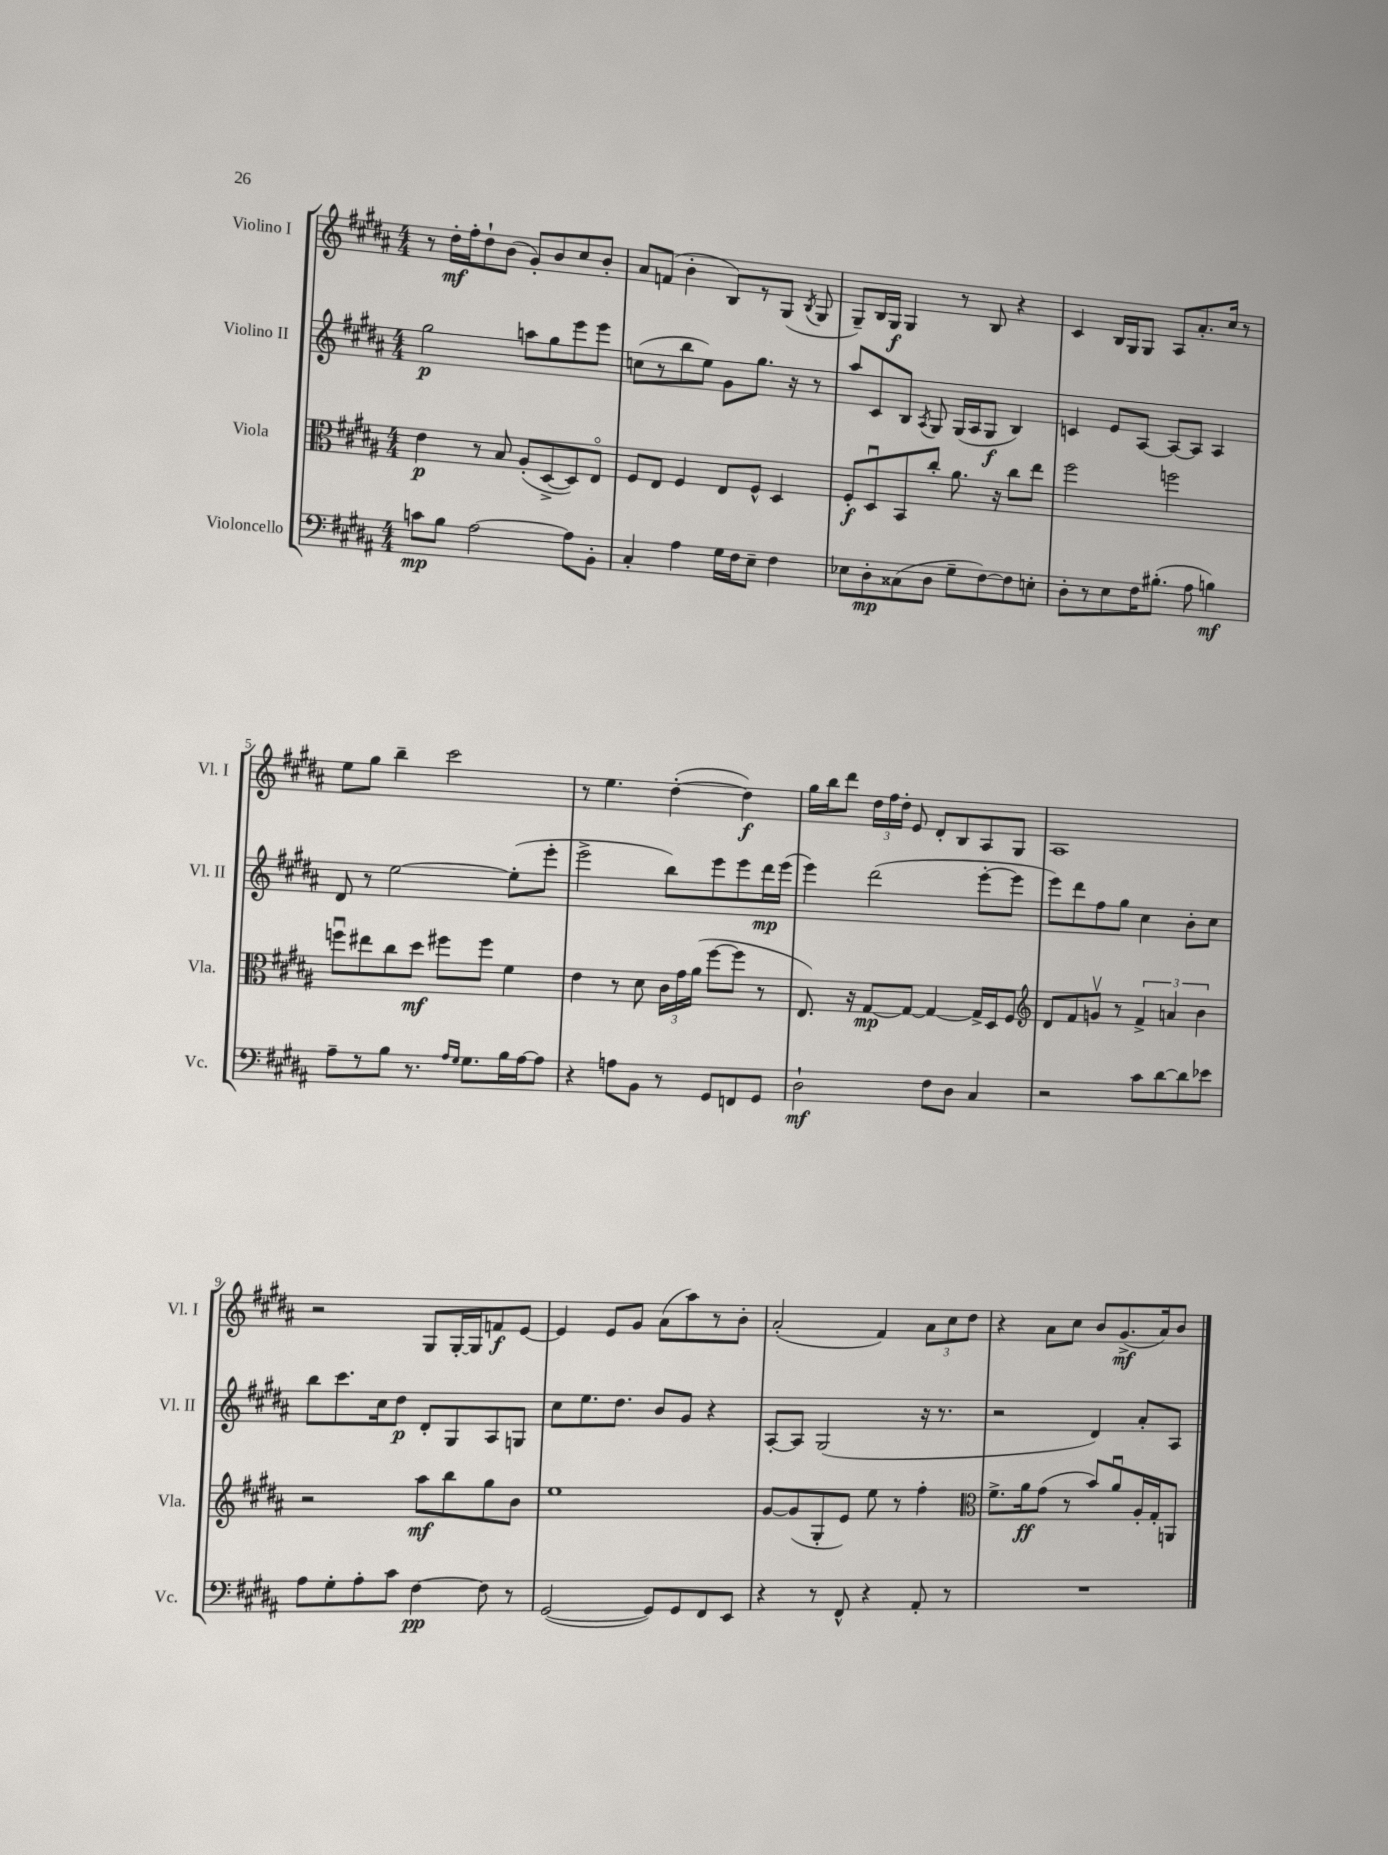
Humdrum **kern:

**kern	**kern	**kern	**kern
*staff4	*staff3	*staff2	*staff1
*clefF4	*clefC3	*clefG2	*clefG2
*k[f#c#g#d#a#]	*k[f#c#g#d#a#]	*k[f#c#g#d#a#]	*k[f#c#g#d#a#]
*M4/4	*M4/4	*M4/4	*M4/4
8c\L	4e\	2gg#\	8r
8B\J	.	.	16dd#'\LL
.	.	.	16ff#'\J
[2A#\	8r	.	8dd#`\
.	8B/	.	(8b\J
.	(8A#'/L	8aa\L	8g#'/L)
.	[8D#^/	8gg#\	8b/
8A#\]L	8D#/])	8eee\	8cc#/
8BB'\J	8Eo/J	8eee\J	8b'/J
=	=	=	=
4C#'/	8F#/L	(8cc\L	8a#/L
.	8E/J	8r	(8f/J
4A#\	4F#/	8bb\	4b'\
.	.	8ee\J)	.
16G#\LL	8E/L	8g#\L	8B/L)
16F#\J	.	.	.
8E~\J	8F#^^/J	8.gg#\J	8r
4F#\	4D#/	.	(8G#/J
.	.	16r	.
.	.	.	8qB/
.	.	8r	8G#/
=	=	=	=
8E-\L	8F#'/L	8aa#/L	8G#~/L)
8D#'\	8D#u/	8c#/	16B/L
.	.	.	16G#/JJ
(8C##\	8BB/	8B/J	4G#/
.	.	8qA#/	.
8D#\J	8cc#'/J	8G#/	.
8G#~\L	8.a#\	(16G#/LL	8r
.	.	16A#/J	.
[8F#\)	.	8G#/J	8B/
.	16r	.	.
8F#\]	8cc#\L	4B/)	4r
8E'\J	8ee\J	.	.
=	=	=	=
8D#'\L	2ff#\	4c/	4c#/
8r	.	.	.
8E\	.	8e/L	16B/LL
.	.	.	16G#/J
16F#\K	.	[8A#/J	8G#/J
(8.B#'\J	.	.	.
.	2ff\	8A#/_L	8A#/L
8A#\	.	8A#/]J	8.a#'/
4B\)	.	4A#/	.
.	.	.	16cc#/Jk
.	.	.	8r
=	=	=	=
8A#~\L	8ffu\L	8d#/	8ee\L
8r	8ee#\	8r	8gg#\J
8B\J	8cc#\	[2ee\	4bb~\
8.r	8dd#\J	.	.
.	8ff#\L	.	2ccc#\
16qqA#/LL	.	.	.
16qqG#/JJ	.	.	.
8.G#\L	.	.	.
.	8ff#\J	.	.
16B\L	4f#\	(8ee'\]L	.
[16A#\J	.	.	.
8A#\]J	.	8eee'\J	.
=	=	=	=
4r	4e\	2eee^\	8r
.	.	.	4.ee\
8A\L	8r	.	.
8BB\J	8d#\	.	.
8r	24c#\LL	8bb\L)	([4dd#'\
.	24g#\	.	.
.	(24a#\JJ	.	.
8GG#/L	[8ff#\L	8eee\	.
8FF/	8ff#\]J	8eee\	4dd#\])
8GG#/J	8r	16ddd#\L	.
.	.	(16eee\JJ	.
=	=	=	=
2D#`\	8.E/)	4eee\)	16gg#\LL
.	.	.	16bb\J
.	.	.	8ddd#\J
.	16r	.	.
.	[8G#/L	(2ddd#\	24dd#\LL
.	.	.	24ff#\
.	.	.	24dd#'\JJ
.	8G#/_J	.	8e/
8F#\L	4G#/_	.	8d#'/L
8D#\J	.	.	8B/
4C#/	16G#^/]LL	[8eee'\L	8A#/
.	16D#/J	.	.
.	8F#/J	8eee\]J	8G#/J
=	=	=	=
*	*clefG2	*	*
2r	8d#/L	8eee\L)	1A#
.	8f#/	8ddd#\	.
.	8gv/J	8ff#\	.
.	8r	8gg#\J	.
8c#\L	6f#^/	4cc#\	.
[8d#\	.	.	.
.	6a/	.	.
8d#\]	.	8b'\L	.
.	6b\	.	.
8e-\J	.	8cc#\J	.
=	=	=	=
8A#\L	2r	8bb\L	2r
8G#'\	.	8.ccc#\	.
8A#'\	.	.	.
.	.	16cc#\k	.
8c#\J	.	8dd#\J	.
[4F#\	8aa#\L	8d#'/L	8G#/L
.	8bb\	8G#/	[16G#'/L
.	.	.	16G#/]J
8F#\]	8gg#\	8A#/	8f/
8r	8b\J	8G/J	[8e/J
=	=	=	=
([2GG#/	1ee	8cc#\L	4e/]
.	.	8.ee\	.
.	.	.	8e/L
.	.	8.dd#\J	.
.	.	.	8g#/J
8GG#/]L)	.	8b/L	(8a#\L
8GG#/	.	8g#/J	8aa#\)
8FF#/	.	4r	8r
8EE/J	.	.	8b'\J
=	=	=	=
4r	[8g#/L	[8A#'/L	(2a#'/
.	(8g#/]	8A#/]J	.
8r	8G#'/	(2G#/	.
8FF#^^/	8e/J)	.	.
4r	8ee\	.	4f#/)
.	8r	.	.
8AA#'/	4ff#'\	16r	12a#\L
.	.	8.r	.
.	.	.	12cc#\
8r	.	.	.
.	.	.	12dd#\J
=	=	=	=
*	*clefC3	*	*
1r	8.f#^\L	2r	4r
.	16a#\k	.	.
.	(8g#\J	.	8a#\L
.	8r	.	8cc#\J
.	8b/L)	4d#/)	8b/L
.	8a#u/	.	(8.g#^/
.	16A#'/L	8a#'/L	.
.	16G#'/J	.	16a#/k)
.	8AA/J	8A#/J	8b/J
==	==	==	==
*-	*-	*-	*-
